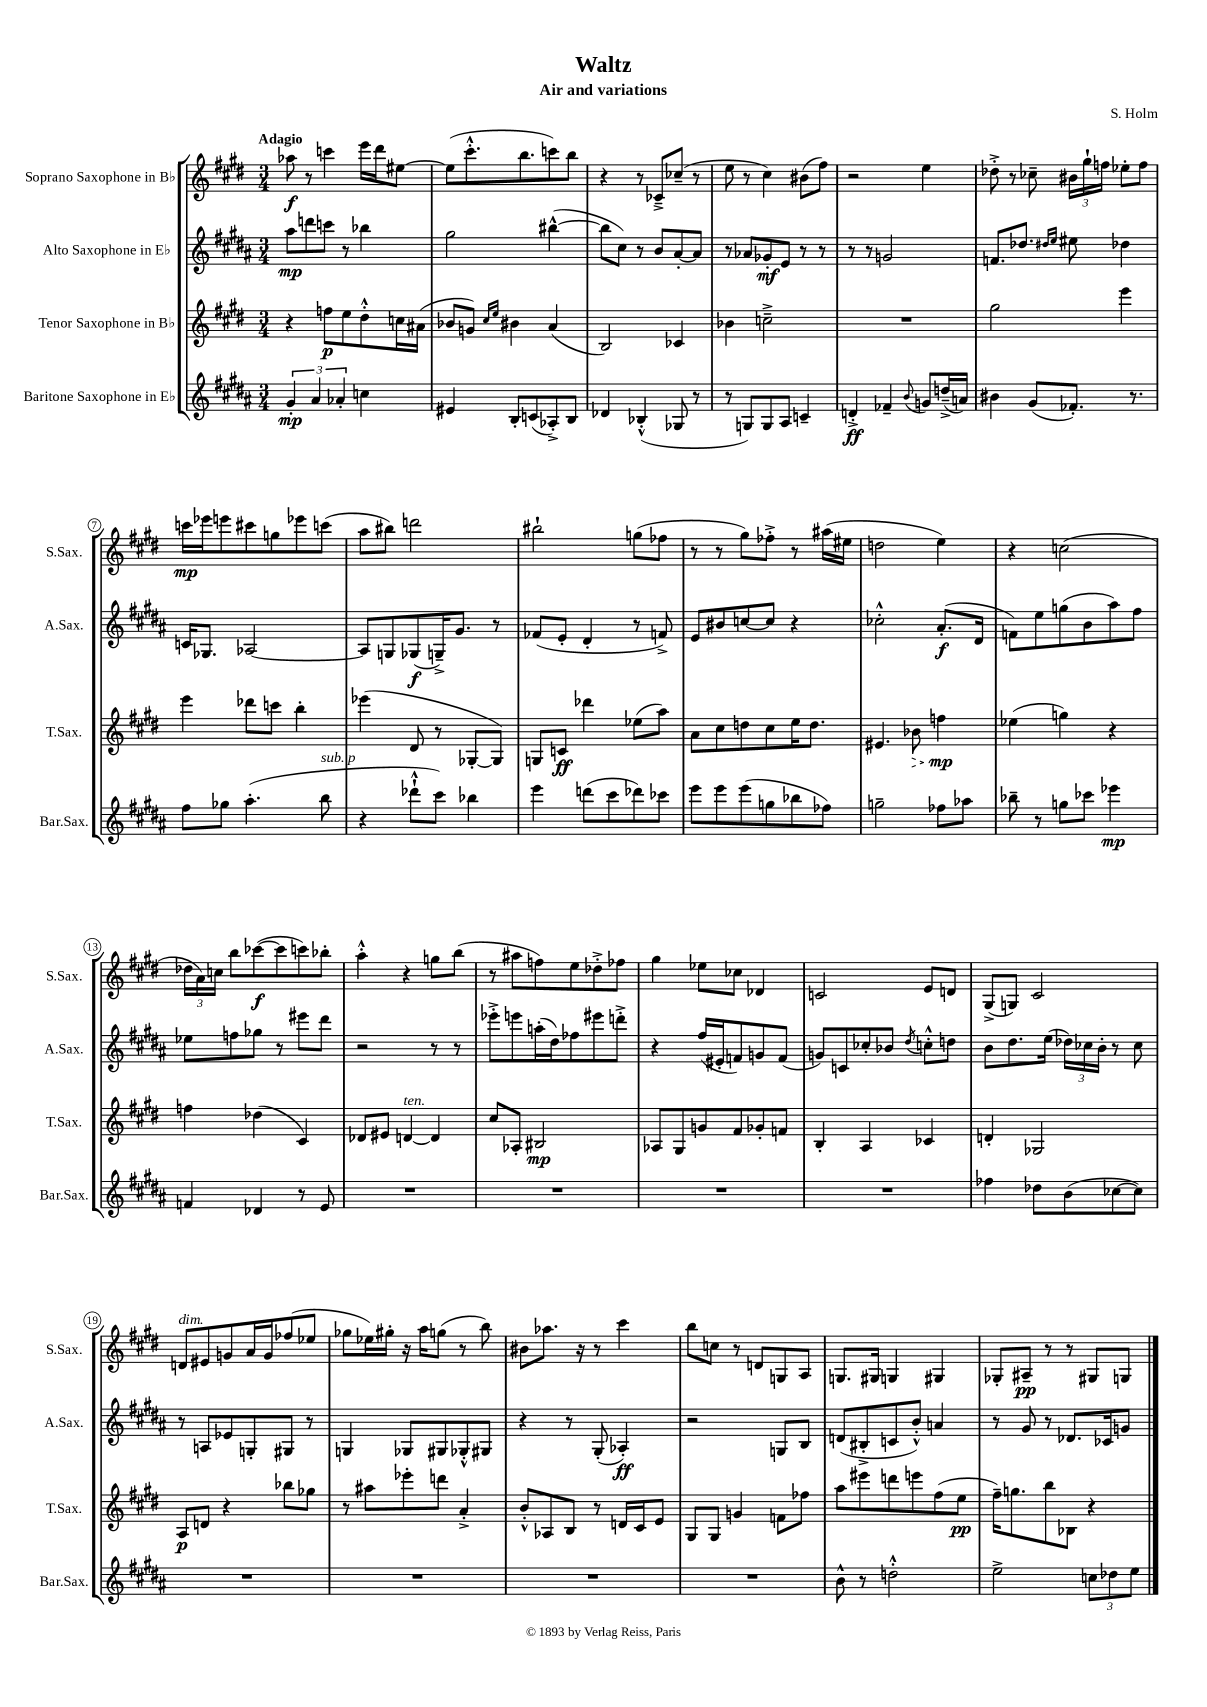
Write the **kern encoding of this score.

**kern	**kern	**kern	**kern
*staff4	*staff3	*staff2	*staff1
*clefG2	*clefG2	*clefG2	*clefG2
*k[f#c#g#d#a#]	*k[f#c#g#d#]	*k[f#c#g#d#a#]	*k[f#c#g#d#]
*M3/4	*M3/4	*M3/4	*M3/4
6g#'	4r	8aa#	8aa-
.	.	8ddd	8r
6a#	.	.	.
.	8ff	8ccc	4ccc
6a-'	.	.	.
.	8ee	8r	.
4cc	8dd#'^^	4bb-	16eee
.	.	.	16ddd#
.	16cc	.	[8ee#
.	(16a#	.	.
=	=	=	=
4e#	8b-	2gg#	(8ee#]
.	8g)	.	8.ccc#'^^
.	16qqcc#	.	.
.	16qqee	.	.
8B'	4b#	.	.
.	.	.	8.bb
(8c	.	.	.
8A-'^)	(4a	([4bb#^^	8ccc)
8B	.	.	8bb
=	=	=	=
4d-	2B)	8bb#]	4r
.	.	8cc#)	.
(4B-'^^	.	8r	8r
.	.	8b	8c-~^
8G-	4c-	[8a#'	(8cc-~
8r	.	8a#]	8r
=	=	=	=
8r	4b-	8r	8ee
8G)	.	8a-	8r
8G	2cc~^	8g-'	4cc#)
8A#	.	8e	.
4c~	.	8r	(8b#
.	.	8r	8ff#)
=	=	=	=
4d'^	2.r	8r	2r
.	.	8r	.
4f-~	.	2g	.
8qqb	.	.	.
8g	.	.	4ee
(16dd~^	.	.	.
16a)	.	.	.
=	=	=	=
4b#	2gg#	8.f	8dd-'^
.	.	.	8r
.	.	8.dd-	.
(8g#	.	.	8cc-~
.	.	16qqdd#	.
.	.	16qqee	.
8.f-')	.	8ee#	24b#
.	.	.	24gg#`
.	.	.	24ff
.	4eee	4dd-	8ee-'
8.r	.	.	.
.	.	.	8ff
=	=	=	=
8ff#	4eee	16c	16ccc
.	.	8.G-	16eee-
8gg-	.	.	8eee
(4.aa#'	8ddd-	[2A-	8ccc#
.	8ccc	.	8gg
.	4bb'	.	8eee-
8bb	.	.	(8ccc
=	=	=	=
4r	(4eee-	8A-]	8aa
.	.	8G	8bb#)
8ddd-`^^	8d#	(8G-	2ddd
8ccc#)	8r	16G~^)	.
.	.	8.g#	.
4bb-	[8G-'	.	.
.	8G-])	8r	.
=	=	=	=
4eee	8G	(8f-	2bb#`
.	8c	8e'	.
(8ddd	4ddd-	4d#'	.
8ccc#	.	.	.
8ddd-)	(8ee-	8r	(8gg
8ccc-	8aa)	8f^)	8ff-
=	=	=	=
8eee	8a	8e	8r
8eee	8cc#	8b#	8r
(8eee	8dd	[8cc	8gg#)
8gg	8cc#	8cc]	8ff-'^
8bb-	16ee	4r	8r
.	8.dd	.	.
8ff-)	.	.	(16aa#
.	.	.	16ee#
=	=	=	=
2gg~	4.e#	2cc-'^^	2dd
.	8b-	.	.
8ff-	4ff	(8.a#'	4ee)
8aa-	.	.	.
.	.	16d#	.
=	=	=	=
8bb-~	(4ee-	8f)	4r
8r	.	8ee	.
8gg	4gg)	(8gg	(2cc
8ccc-	.	8b	.
4eee-	4r	8aa#)	.
.	.	8ff#	.
=	=	=	=
4f	4ff	8ee-	24dd-
.	.	.	24a)
.	.	.	24cc
.	.	8ff	8bb
4d-	(4dd-	8gg-	([8ccc-
.	.	8r	8ccc-]
8r	4c#)	8eee#	8ccc)
8e	.	8ddd#	8bb-'
=	=	=	=
2.r	8d-	2r	4aa'^^
.	8e#	.	.
.	[4d	.	4r
.	4d]	8r	8gg
.	.	8r	(8bb
=	=	=	=
2.r	8cc#	8eee-'^	8r
.	8A-'	8eee	8aa#
.	2B#	(16aa'	8ff)
.	.	16dd#)	.
.	.	8ff-	8ee
.	.	8eee#	8dd-'^
.	.	8ddd'^	8ff-
=	=	=	=
2.r	8A-	4r	4gg#
.	8G#	.	.
.	8g	(16ff#	8ee-
.	.	16e#'	.
.	8f#	8f)	8cc-
.	8g-'	8g	4d-
.	8f	(8f	.
=	=	=	=
2.r	4B'	8g)	2c
.	.	8c	.
.	4A	8cc-'	.
.	.	8b-	.
.	.	8qdd#	.
.	4c-	8cc'^^	8e
.	.	8dd	8d
=	=	=	=
4ff-	4d'	8b	(8G#^
.	.	8.dd#	8G)
8dd-	2G-	.	2c#
.	.	(16ee	.
(8b	.	24dd-)	.
.	.	24cc-	.
.	.	24b'	.
[8cc-	.	8r	.
8cc-])	.	8cc-	.
=	=	=	=
2.r	8A	8r	8d
.	8d	8A	8e#
.	4r	8e-	8g
.	.	8G'	16a
.	.	.	16g
.	8bb-	8G#	(8ff-
.	8gg-	8r	8ee-
=	=	=	=
2.r	8r	4G	8gg-
.	8aa#	.	16ee-)
.	.	.	16gg#'
.	8eee-'	8G-	16r
.	.	.	16aa
.	8ddd	8G#	(8gg
.	4a'^	8G-'^^	8r
.	.	8G#	8bb)
=	=	=	=
2.r	8b'^^	4r	8b#
.	8A-	.	8.aa-
.	8B	8r	.
.	.	.	16r
.	8r	(8G#'	8r
.	16d	4A-')	4ccc#
.	16c#	.	.
.	8e	.	.
=	=	=	=
2.r	8G#	2r	8bb
.	8G#	.	8cc
.	4g	.	8r
.	.	.	8d
.	8f	8G	8G
.	8ff-	8B	8A
=	=	=	=
8b^^	8aa	(8d	8.G
8r	8eee#	8B#'^	.
.	.	.	16G#
2dd'^^	8ddd	8c	4G
.	8eee	8b'^^)	.
.	(8ff#	4a	4G#
.	8ee	.	.
=	=	=	=
2ee^	16ff#~)	8r	8G-'
.	8.gg	.	.
.	.	8g#	8A#~
.	8bb	8r	8r
.	8B-	8.d-	8r
12cc	4r	.	8G#
.	.	16c-	.
12dd-	.	.	.
.	.	8g	8G
12ee	.	.	.
==	==	==	==
*-	*-	*-	*-
